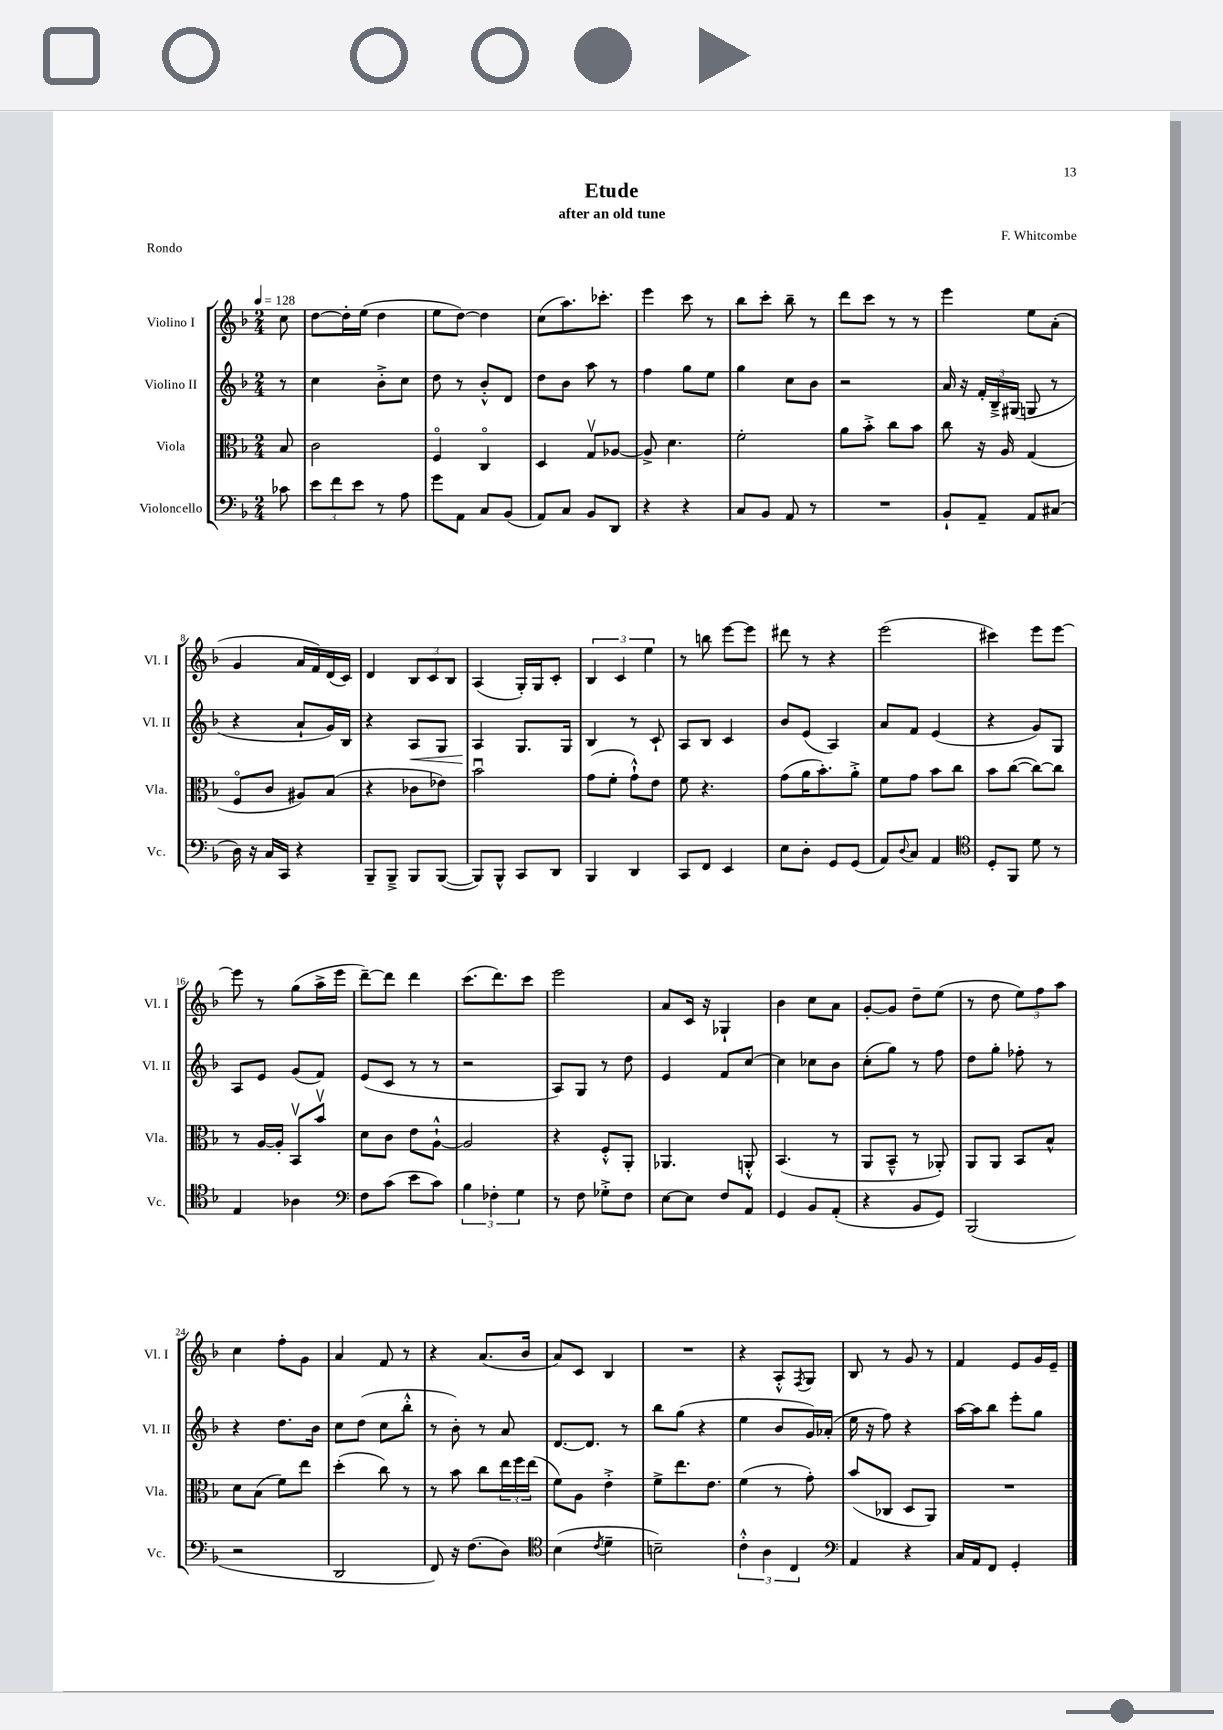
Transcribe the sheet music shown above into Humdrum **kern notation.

**kern	**kern	**kern	**dynam	**kern
*part4	*part3	*part2	*part2	*part1
*staff4	*staff3	*staff2	*staff2	*staff1
*I"Violoncello	*I"Viola	*I"Violino II	*	*I"Violino I
*I'Vc.	*I'Vla.	*I'Vl. II	*	*I'Vl. I
*clefF4	*clefC3	*clefG2	*	*clefG2
*k[b-]	*k[b-]	*k[b-]	*	*k[b-]
*M2/4	*M2/4	*M2/4	*	*M2/4
*MM128	*MM128	*MM128	*	*MM128
=	=	=	=	=
8c-X\	8B-/	8r	.	8cc\
=1	=1	=1	=1	=1
12e\L	2c\	4cc\	.	[8dd\L
12f\	.	.	.	.
.	.	.	.	16dd'\L]
12e\J	.	.	.	.
.	.	.	.	(16ee\JJ
8r	.	8b-'^\L	.	4dd\
8A\	.	8cc\J	.	.
=2	=2	=2	=2	=2
8g\L	4F/	8dd\	.	8ee\L
8AA\J	.	8r	.	[8dd\J)
8C/L	4C/	8b-'^^/L	.	4dd\]
(8BB-/J	.	8d/J	.	.
=3	=3	=3	=3	=3
8AA/L)	4D/	8dd\L	.	(8cc\L
8C/J	.	8b-\J	.	8.aa\)
8BB-/L	8Gv/L	8aa\	.	.
.	.	.	.	8.ccc-X'\J
8DD/J	[8A-X/J	8r	.	.
=4	=4	=4	=4	=4
4r	8A-^/]	4ff\	.	4eee\
.	4.d\	.	.	.
4r	.	8gg\L	.	8ccc\
.	.	8ee\J	.	8r
=5	=5	=5	=5	=5
8C/L	2f'\	4gg\	.	8bb-\L
8BB-/J	.	.	.	8ccc'\J
8AA/	.	8cc\L	.	8bb-~\
8r	.	8b-\J	.	8r
=6	=6	=6	=6	=6
2r	8a\L	2r	.	8ddd\L
.	8b-'^\J	.	.	8ccc\J
.	8cc\L	.	.	8r
.	8b-\J	.	.	8r
=7	=7	=7	=7	=7
8BB-`/L	8cc\	16a/	.	4eee\
.	.	16r	.	.
8AA~/J	16r	24f'/LL	.	.
.	.	24B-~^/	.	.
.	16A/	.	.	.
.	.	(24G#X/JJ	.	.
8AA/L	(4G/	8Gn/	.	8ee\L
(8C#X/J	.	8r	.	(8a'\J
!!LO:LB:g=z
=8	=8	=8	=8	=8
16D\)	8F/L	4r	.	4g/
16r	.	.	.	.
16C/LL	8c/J	.	.	.
16CC/JJ	.	.	.	.
4r	8A#X/L)	8a`/L	.	16a/LL
.	.	.	.	16f/)
.	(8B-/J	16g/L)	.	(16d/
.	.	16B-/JJ	.	16c/JJ)
=9	=9	=9	=9	=9
8BBB-~/L	4r	4r	.	4d/
8BBB-~^/J	.	.	.	.
!	!	!	!LO:HP:b	!
8BBB-/L	8c-X\L	8A/L	<	12B-/L
.	.	.	.	12c/
([8BBB-/J	8e-X\J)	8G/J	.	.
.	.	.	.	12B-/J
=10	=10	=10	=10	=10
8BBB-/L])	2b-u\	4A/	.	(4A/
8BBB-^^/J	.	.	.	.
8CC/L	.	8.G/L	[	16G'/LL)
.	.	.	.	16G/J
8DD/J	.	.	.	8c'/J
.	.	16G/Jk	.	.
=11	=11	=11	=11	=11
4BBB-/	(8g\L	4B-/	.	6B-/
.	8f'\J	.	.	.
.	.	.	.	6c/
4DD/	8g`^^\L)	8r	.	.
.	.	.	.	6ee\
.	8e\J	8c`/	.	.
=12	=12	=12	=12	=12
8CC/L	8f\	8A/L	.	8r
8FF/J	4.r	8B-/J	.	8bbn\
4EE/	.	4c/	.	[8eee\L
.	.	.	.	8eee\J]
=13	=13	=13	=13	=13
8E\L	(8g\L	8b-/L	.	8ddd#X\
8D'\J	16a\K	(8e/J	.	8r
.	8.b-'\)	.	.	.
8GG/L	.	4A/)	.	4r
(8GG/J	8a'^\J	.	.	.
=14	=14	=14	=14	=14
8AA/L)	8f\L	8a/L	.	(2eee\
8qqD/	.	.	.	.
8C/J	8g\J	8f/J	.	.
4AA/	8b-\L	(4e/	.	.
.	8cc\J	.	.	.
=15	=15	=15	=15	=15
*clefC4	*	*	*	*
8D'/L	8b-\L	4r	.	4ccc#X\)
8FF/J	([8cc\J	.	.	.
8d\	8cc\L_)	8g/L)	.	8eee\L
8r	8cc\J]	8G/J	.	[8eee\J
!!LO:LB:g=z
=16	=16	=16	=16	=16
4E/	8r	8A/L	.	8eee\]
.	[16A/LL	8e/J	.	8r
.	16A'/JJ]	.	.	.
4A-X\	8BB-v/L	(8g/L	.	(8gg\L
.	8b-v/J	8f/J)	.	16aa^\L
.	.	.	.	16eee\JJ
=17	=17	=17	=17	=17
*clefF4	*	*	*	*
8F\L	8d\L	(8e/L	.	[8ddd~\L)
(8c\J	8c\J	8c/J	.	8ddd\J]
8e\L	8e\L	8r	.	4ddd\
8c\J)	[8A`^^\J	8r	.	.
=18	=18	=18	=18	=18
6B-\	2A/]	2r	.	(8.ccc\L
6F-X'\	.	.	.	.
.	.	.	.	8.ddd\)
6G\	.	.	.	.
.	.	.	.	8ccc\J
=19	=19	=19	=19	=19
8r	4r	8A/L)	.	2eee\
8F\	.	8G/J	.	.
8G-X'^\L	8F'^^/L	8r	.	.
8F\J	8AA'/J	8dd\	.	.
=20	=20	=20	=20	=20
[8E\L	4.AA-X/	4e/	.	8a/L
8E\J]	.	.	.	16c/Jk
.	.	.	.	16r
8F/L	.	8f/L	.	4G-X`/
8AA/J	8AAn'^^/	[8cc/J	.	.
=21	=21	=21	=21	=21
4GG/	(4.BB-/	4cc\]	.	4b-\
8BB-/L	.	8cc-X\L	.	8cc\L
(8AA'/J	8r	8b-\J	.	8a\J
=22	=22	=22	=22	=22
4r	8AA/L	(8cc'\L	.	[8g'/L
.	8BB-~^^/J	8gg\J)	.	8g/J]
8BB-/L	8r	8r	.	8dd~\L
8GG/J)	8AA-X'/)	8ff\	.	(8ee\J
=23	=23	=23	=23	=23
(2BBB-/	8AA/L	8dd\L	.	8r
.	8AA/J	8gg'\J	.	8dd\
.	8BB-/L	8ff-X'\	.	12ee\L)
.	.	.	.	12ff\
.	8B-^^/J	8r	.	.
.	.	.	.	12aa\J
!!LO:LB:g=z
=24	=24	=24	=24	=24
2r	8d\L	4r	.	4cc\
.	(8B-\J	.	.	.
.	8f\L)	8.dd\L	.	8ff'\L
.	8ee\J	.	.	8g\J
.	.	16b-\Jk	.	.
=25	=25	=25	=25	=25
2DD/	(4dd'\	8cc\L	.	4a/
.	.	(8dd\J	.	.
.	8cc\)	8cc\L	.	8f/
.	8r	8bb-'^^\J	.	8r
=26	=26	=26	=26	=26
8FF/)	8r	8r	.	4r
16r	8b-\	8b-'\)	.	.
(8.F\L	.	.	.	.
.	8cc\L	8r	.	(8.a/L
8D\J)	24ee\L	8a/	.	.
.	24ff\	.	.	.
.	.	.	.	16b-/Jk
.	(24ee\JJ	.	.	.
=27	=27	=27	=27	=27
*clefC4	*	*	*	*
(4B-\	8f\L)	[8.d/L	.	8a/L)
.	8A\J	.	.	8c/J
.	.	8.d/J]	.	.
8qc/	.	.	.	.
4d~\	4e'^\	.	.	4B-/
.	.	8r	.	.
=28	=28	=28	=28	=28
2Bn~\)	8f^\L	8bb-\L	.	2r
.	8.ee\	(8gg\J	.	.
.	.	4r	.	.
.	8.e\J	.	.	.
=29	=29	=29	=29	=29
6c'^^\	(4f\	4ee\	.	4r
6A\	.	.	.	.
.	8r	8b-/L	.	8A'^^/L
6C/	.	.	.	.
.	.	.	.	8qF/
.	8g'\)	16g/L)	.	8G/J
.	.	(16a-X'/JJ	.	.
=30	=30	=30	=30	=30
*clefF4	*	*	*	*
4AA/	(8b-/L	16ee\	.	8B-/
.	.	16r	.	.
.	8C-X/J	8ff\)	.	8r
4r	8D/L	4r	.	8g/
.	8AA/J)	.	.	8r
=31	=31	=31	=31	=31
16C/LL	2r	[16aa\LL	.	4f/
16AA/J	.	16aa\J]	.	.
8FF/J	.	8bb-\J	.	.
4GG'/	.	8eee'\L	.	8e/L
.	.	8gg\J	.	16g/L
.	.	.	.	16e~/JJ
==	==	==	==	==
*-	*-	*-	*-	*-
